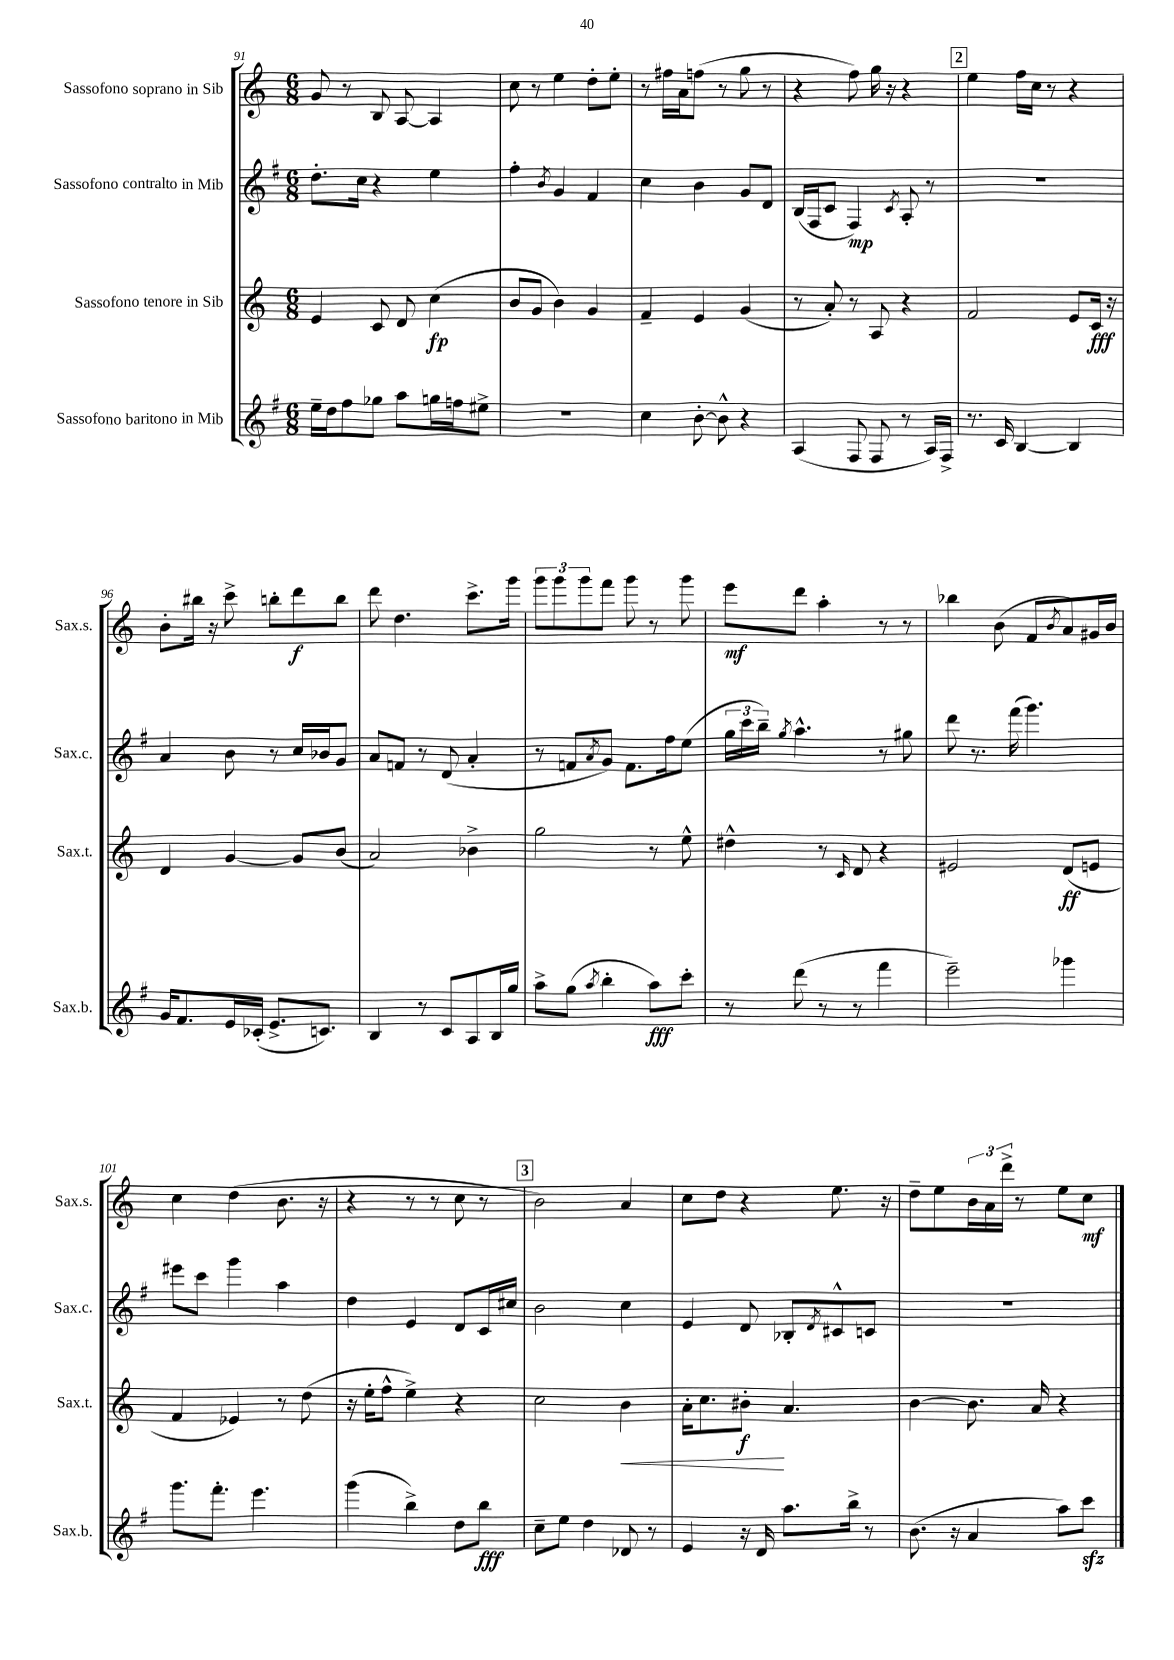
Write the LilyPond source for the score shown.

<<
\new StaffGroup <<
\new Staff = "s0" \with { instrumentName = "Sassofono soprano in Sib" shortInstrumentName = "Sax.s." } {
    \clef treble \key c \major \numericTimeSignature \time 6/8
    g'8 r8 b8 a8~ a4 |
    c''8 r8 e''4 d''8-. e''8-. |
    r8 fis''16 a'16 f''8( r8 g''8 r8 |
    r4 f''8) g''16 r16 r4 |
    \mark \markup { \box "2" } e''4 f''16 c''16 r8 r4 |
    b'8-. bis''16 r16 c'''8-> b''8-. d'''8\f b''8 |
    d'''8 d''4. c'''8.-> g'''16 |
    \tuplet 3/2 { g'''8 g'''8 g'''8 } f'''8 g'''8 r8 g'''8 |
    e'''8\mf d'''8 a''4-. r8 r8 |
    bes''4 b'8( f'8 \acciaccatura { b'8 } a'8) gis'16 b'16 |
    c''4 d''4( b'8. r16 |
    r4 r8 r8 c''8 r8 |
    \mark \markup { \box "3" } b'2) a'4 |
    c''8 d''8 r4 e''8. r16 |
    d''8-- e''8 \tuplet 3/2 { b'16 a'16 d'''16-> } r8 e''8 c''8\mf \bar "|." |
}
\new Staff = "s1" \with { instrumentName = "Sassofono contralto in Mib" shortInstrumentName = "Sax.c." } {
    \clef treble \key g \major \numericTimeSignature \time 6/8
    d''8.-. c''16 r4 e''4 |
    fis''4-. \acciaccatura { b'8 } g'4 fis'4 |
    c''4 b'4 g'8 d'8 |
    b16( fis16 c'8 fis4\mp) \acciaccatura { c'8 } a8-. r8 |
    \mark \markup { \box "2" } R2. |
    a'4 b'8 r8 c''16 bes'16 g'8 |
    a'8 f'8 r8 d'8( a'4-. |
    r8 f'8 \acciaccatura { a'8 } g'8) f'8. fis''16 e''8( |
    \tuplet 3/2 { g''16 c'''16 b''16--) } \acciaccatura { g''8 } a''4.-^ r8 gis''8 |
    d'''8 r8. fis'''16( g'''4.) |
    eis'''8 c'''8 g'''4 a''4 |
    d''4 e'4 d'8 c'16 cis''16 |
    \mark \markup { \box "3" } b'2 c''4 |
    e'4 d'8 bes8-. \acciaccatura { d'8 } cis'8-^ c'8 |
    R2. \bar "|." |
}
\new Staff = "s2" \with { instrumentName = "Sassofono tenore in Sib" shortInstrumentName = "Sax.t." } {
    \clef treble \key c \major \numericTimeSignature \time 6/8
    e'4 c'8 d'8 c''4\fp( |
    b'8 g'8 b'4) g'4 |
    f'4-- e'4 g'4( |
    r8 a'8-.) r8 a8 r4 |
    \mark \markup { \box "2" } f'2 e'8 c'16\fff r16 |
    d'4 g'4~ g'8 b'8( |
    a'2) bes'4-> |
    g''2 r8 e''8-^ |
    dis''4-^ r8 \grace { c'16 } d'8 r4 |
    eis'2 d'8\ff( e'8 |
    f'4 ees'4) r8 d''8( |
    r16 e''16-. f''8-^ e''4->) r4 |
    \mark \markup { \box "3" } c''2 b'4\< |
    a'16-. c''8. bis'8-.\f\! a'4. |
    b'4~ b'8. a'16 r4 \bar "|." |
}
\new Staff = "s3" \with { instrumentName = "Sassofono baritono in Mib" shortInstrumentName = "Sax.b." } {
    \clef treble \key g \major \numericTimeSignature \time 6/8
    e''16-- d''16 fis''8 ges''8 a''8 g''16 f''16 eis''8-> |
    R2. |
    c''4 b'8~-. b'8-^ r4 |
    a4( fis8 fis8 r8 a16) fis16-> |
    \mark \markup { \box "2" } r8. c'16 b4~ b4 |
    g'16 fis'8. e'16 ces'16-.( e'8.-> c'8.) |
    b4 r8 c'8 a8 b16 g''16 |
    a''8-> g''8( \acciaccatura { a''8 } b''4-. a''8\fff) c'''8-. |
    r8 d'''8( r8 r8 fis'''4 |
    e'''2--) ges'''4 |
    g'''8. fis'''8.-. e'''4. |
    g'''4( b''4->) d''8 b''8\fff |
    \mark \markup { \box "3" } c''8-- e''8 d''4 des'8 r8 |
    e'4 r16 d'16 a''8. b''16-> r8 |
    b'8.( r16 a'4 a''8) c'''8\sfz \bar "|." |
}
>>
>>
\layout { \context { \Score currentBarNumber = #91 } }
